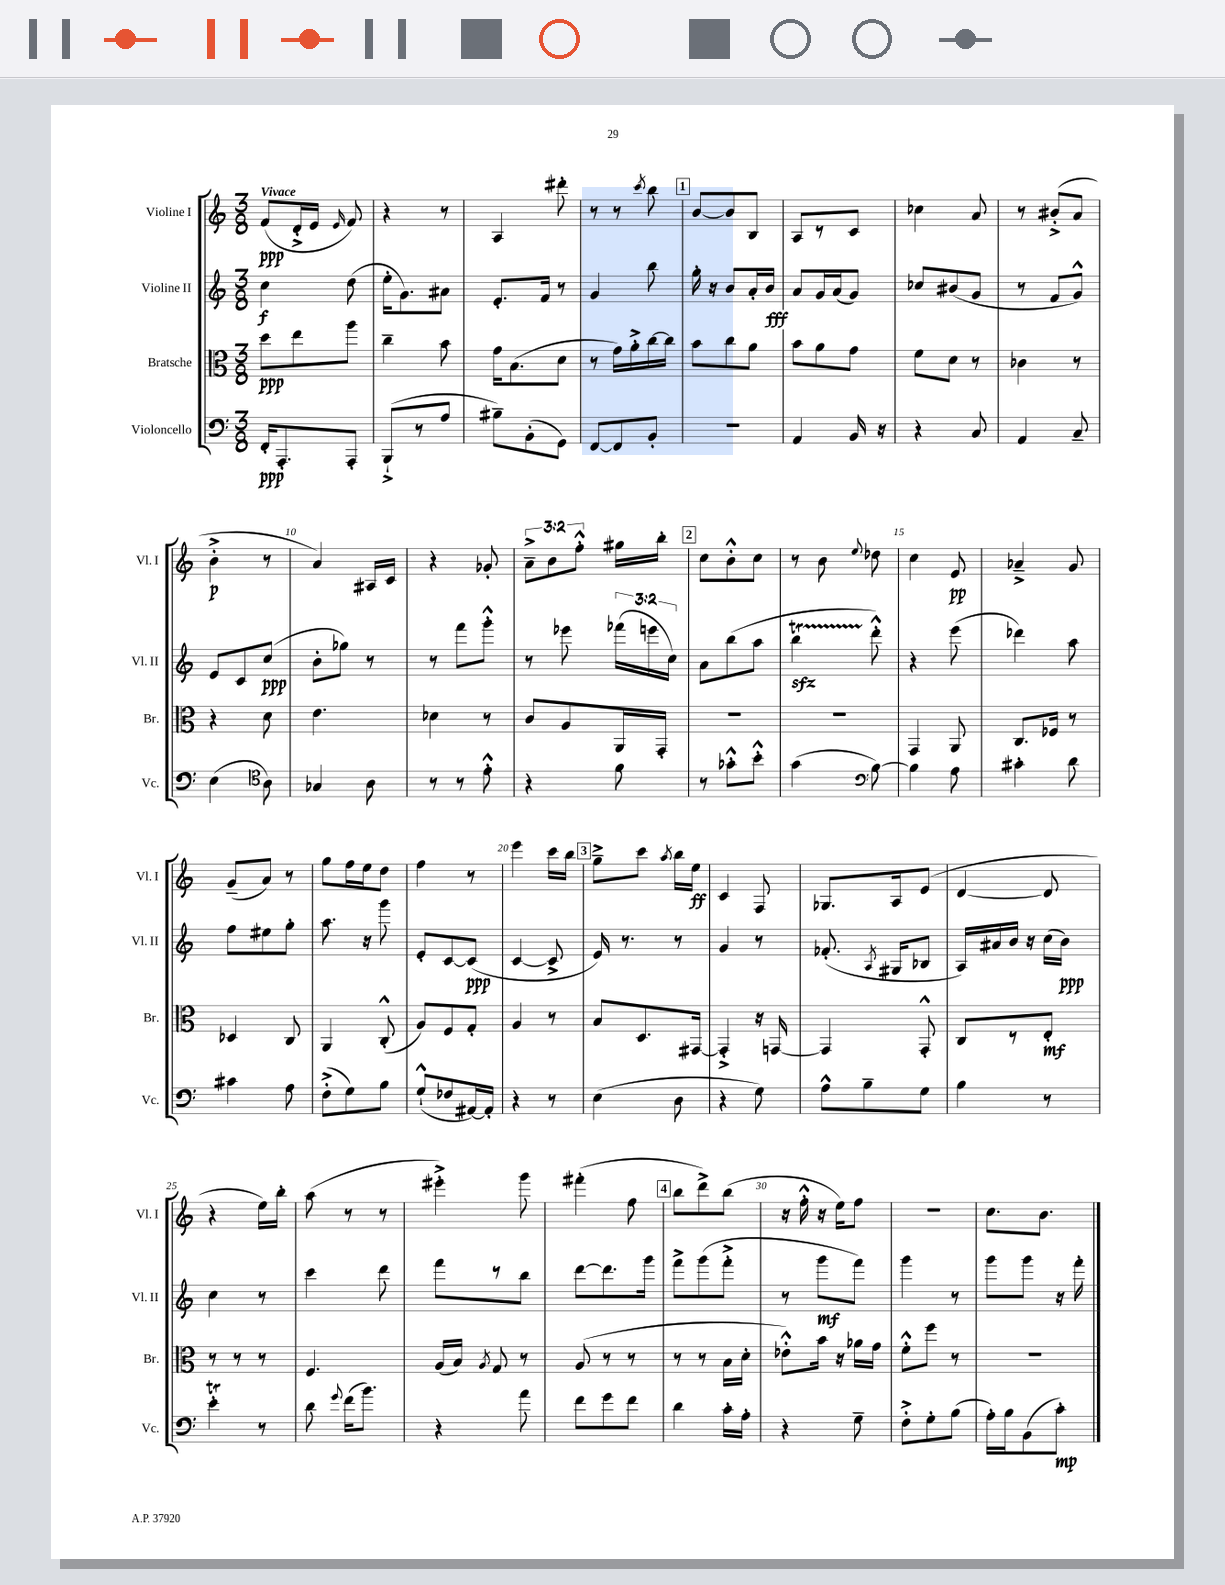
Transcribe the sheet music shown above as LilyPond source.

<<
\new StaffGroup <<
\new Staff = "s0" \with { instrumentName = "Violine I" shortInstrumentName = "Vl. I" } {
    \clef treble \key c \major \numericTimeSignature \time 3/8 \override Staff.TupletNumber.text = #tuplet-number::calc-fraction-text \tempo "Vivace"
    \autoBeamOff f'8[\ppp( d'16-.-> e'16] \grace { e'16 } f'8) |
    r4 r8 |
    a4 dis'''8-. |
    r8 r8 \acciaccatura { c'''8 } b''8 |
    \mark \markup { \box "1" } b'8[~ b'8 b8] |
    a8[ r8 c'8] |
    ces''4 a'8 |
    r8 bis'8[-.->( a'8] |
    b'4-.->\p r8 |
    a'4) ais16[ c'16] |
    r4 ges'8-. |
    \tuplet 3/2 { a'8[---> b'8 f''8]-.-^ } gis''16[ b''16]-. |
    \mark \markup { \box "2" } c''8[ b'8-.-^ c''8] |
    r8 b'8 \appoggiatura { e''8 } des''8 |
    c''4 e'8\pp |
    aes'4---> g'8 |
    g'8[--( a'8]) r8 |
    g''8[ f''16 e''16 d''8] |
    f''4 r8 |
    e'''4 c'''16[ b''16] |
    \mark \markup { \box "3" } g''8[---> c'''8] \acciaccatura { a''8 } b''16[ e''16]\ff |
    c'4 f8 |
    ges8.[ a16 e'8]( |
    d'4~ d'8 |
    r4 e''16[) b''16]-. |
    a''8( r8 r8 |
    eis'''4-.->) g'''8 |
    fis'''4-.( f''8 |
    \mark \markup { \box "4" } b''8[ d'''8->) b''8]( |
    r16 f''16-.-^ r16 e''16[) f''8] |
    R4. |
    c''8.[ b'8.] \bar "|." |
}
\new Staff = "s1" \with { instrumentName = "Violine II" shortInstrumentName = "Vl. II" } {
    \clef treble \key c \major \numericTimeSignature \time 3/8 \override Staff.TupletNumber.text = #tuplet-number::calc-fraction-text
    \autoBeamOff c''4\f d''8( |
    e''16[-. g'8.) ais'8] |
    e'8.[-. f'16] r8 |
    g'4 b''8 |
    \mark \markup { \box "1" } g''16-. r16 b'8[ a'16-. b'16]\fff |
    a'8[ g'16 a'16( g'8]) |
    ces''8[ bis'8( g'8] |
    r8 f'8[ g'8]-^) |
    e'8[ c'8 c''8]\ppp( |
    b'8[-. ges''8]) r8 |
    r8 f'''8[ g'''8]-.-^ |
    r8 ees'''8 \tuplet 3/2 { fes'''16[( e'''16 c''16]) } |
    \mark \markup { \box "2" } a'8[ b''8( a''8] |
    b''4\startTrillSpan\sfz d'''8-.-^\stopTrillSpan) |
    r4 e'''8( |
    des'''4) a''8 |
    f''8[ eis''8 g''8]-. |
    a''8. r16 g'''8 |
    e'8[-. c'8~ c'8]\ppp( |
    c'4~ c'8-> |
    \mark \markup { \box "3" } e'16) r8. r8 |
    g'4 r8 |
    fes'8.-.( \acciaccatura { a8 } gis16[ bes8] |
    a16[) ais'16 b'16] r16 c''16[( b'16]\ppp) |
    c''4 r8 |
    c'''4 d'''8 |
    f'''8[ r8 b''8] |
    d'''8[~ d'''8. g'''16] |
    \mark \markup { \box "4" } f'''8[-> g'''8( f'''8]-.-> |
    r8 g'''8[\mf f'''8]) |
    g'''4 r8 |
    g'''8[ g'''8] r16 f'''16-. \bar "|." |
}
\new Staff = "s2" \with { instrumentName = "Bratsche" shortInstrumentName = "Br." } {
    \clef alto \key c \major \numericTimeSignature \time 3/8
    \autoBeamOff d''8[\ppp e''8 a''8] |
    c''4-- b'8 |
    g'16[ b8.( d'8] |
    r8 g'16[) a'16-.-> c''16~ c''16] |
    \mark \markup { \box "1" } b'8[ c''8 a'8] |
    b'8[ a'8 g'8] |
    f'8[ d'8] r8 |
    ces'4 r8 |
    r4 d'8 |
    e'4. |
    des'4 r8 |
    c'8[ a8 a,16 g,16]-. |
    \mark \markup { \box "2" } R4. |
    R4. |
    g,4 a,8 |
    c8.[ fes16] r8 |
    des4 c8 |
    a,4 c8-.-^( |
    a8[) f8 g8]-. |
    a4 r8 |
    \mark \markup { \box "3" } b8[ d8. gis,16]~ |
    gis,4-.-> r16 g,16~ |
    g,4 g,8-.-^ |
    c8[ r8 e8]-.\mf |
    r8 r8 r8 |
    f4. |
    a16[( b16]) \acciaccatura { a8 } g8 r8 |
    a8( r8 r8 |
    \mark \markup { \box "4" } r8 r8 b16[ d'16]-. |
    ees'8[-.-^) b'16] r16 aes'16[ g'16] |
    f'8[-.-^ f''8] r8 |
    R4. \bar "|." |
}
\new Staff = "s3" \with { instrumentName = "Violoncello" shortInstrumentName = "Vc." } {
    \clef bass \key c \major \numericTimeSignature \time 3/8
    \autoBeamOff f,16[-.\ppp a,,8.-. a,,8]-. |
    b,,8[-!->( r8 a8] |
    bis8[--) b,8-.( g,8]) |
    f,8[~ f,8 b,8]-. |
    \mark \markup { \box "1" } R4. |
    a,4 b,16 r16 |
    r4 c8 |
    a,4 c8-- |
    e4( \clef tenor a8) |
    ges4 a8 |
    r8 r8 e'8-.-^ |
    r4 f'8 |
    \mark \markup { \box "2" } r8 ges'8[-.-^ b'8]-.-^ |
    g'4( \clef bass b8~) |
    b4 a8 |
    cis'4-. d'8 |
    cis'4 a8 |
    f8[-.->( g8) b8] |
    g8[-!-^( fes8 ais,16~) ais,16]-. |
    r4 r8 |
    \mark \markup { \box "3" } e4( d8 |
    r4 g8) |
    a8[-^ b8-- g8] |
    b4 r8 |
    e'4-.\trill r8 |
    d'8 \appoggiatura { g'8 } f'16[( b'8.]) |
    r4 a'8 |
    f'8[ g'8 f'8] |
    \mark \markup { \box "4" } d'4 c'16[-. a16]-. |
    r4 g8-- |
    f8[-.-> g8-. b8]( |
    a16[-.) b16 b,8( c'8]-.\mp) \bar "|." |
}
>>
>>
\layout { \context { \Score \override BarNumber.break-visibility = ##(#f #t #t) barNumberVisibility = #(every-nth-bar-number-visible 5) } }
